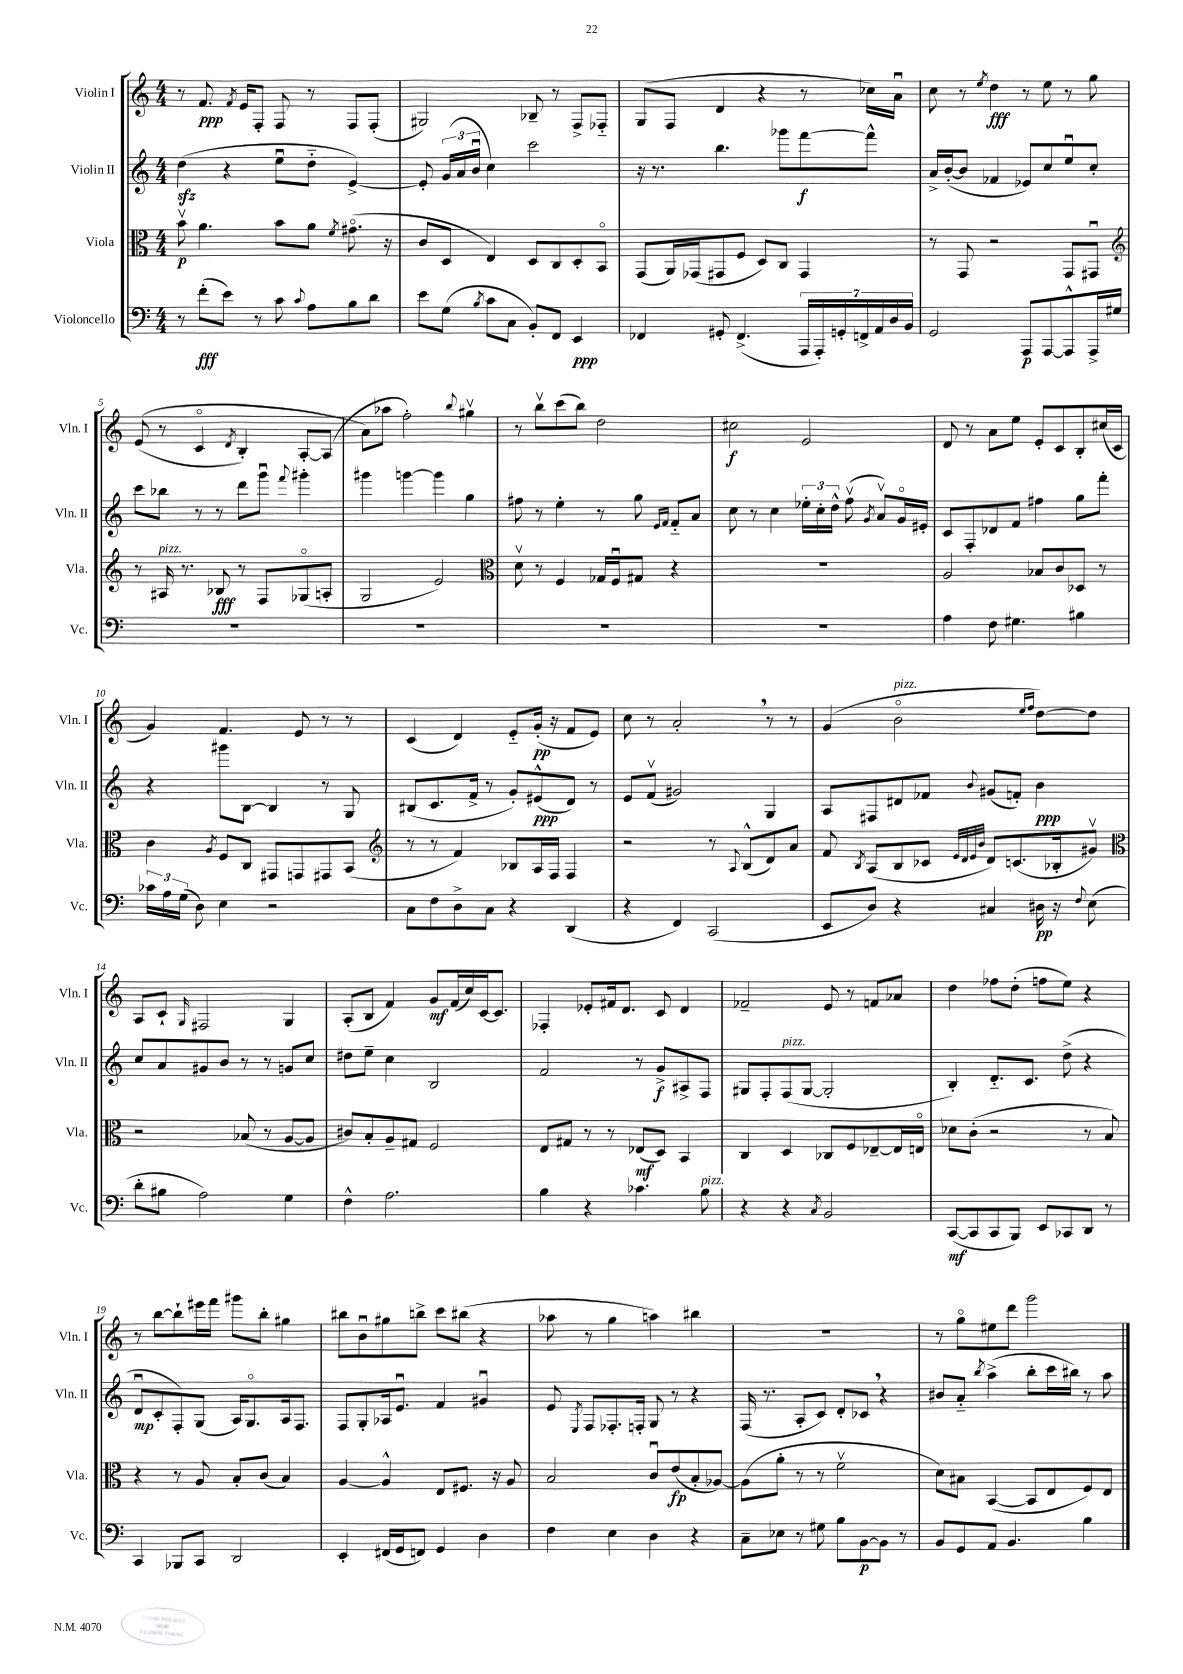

**kern	**kern	**kern	**kern
*staff4	*staff3	*staff2	*staff1
*clefF4	*clefC3	*clefG2	*clefG2
*k[]	*k[]	*k[]	*k[]
*M4/4	*M4/4	*M4/4	*M4/4
8r	8bv	(4dd	8r
(8f'	4.a	.	8.f
8e)	.	4r	.
.	.	.	8qf
.	.	.	16e
8r	.	.	8F'
8c	8b	8eeu	8F
8qqc	.	.	.
8A	8a	8dd'~	8r
.	8qf	.	.
8B	(8.g#o	[4e^)	8F
8d	.	.	(8F'
.	16r	.	.
=	=	=	=
8e	8c	8e']	2G#)
(8G	8D	(24g	.
.	.	24a	.
.	.	24bu	.
8qB	.	.	.
8c	4E)	4cc)	.
8C	.	.	.
8BB')	8D	2ccc	8B-~
8FF	8C	.	8r
4EE	8D'	.	8F^
.	8BBo	.	8F-'~
=	=	=	=
4FF-	(8GG	16r	(8G
.	.	8.r	.
.	16AA)	.	8F
.	(16GG-	.	.
8GG#'	8GG#	4.bb	4d
(4.FF-^	8F	.	.
.	8D)	.	4r
.	8C	8ggg-	.
28AAA	4GG#	[8fff	8r
28AAA')	.	.	.
28GG'	.	.	.
28FF^	.	.	.
.	.	8fff^^]	16cc-)
28AA	.	.	.
28D	.	.	.
.	.	.	16au
28BB	.	.	.
=	=	=	=
2GG	8r	16a^	8cc
.	.	([16b'	.
.	8GG	8b]	8r
.	.	.	8qee
.	2r	4f-	4dd
8AAA	.	8e-)	8r
[8AAA	.	8cc	8ee
8AAA^^]	8GG	8eeu	8r
16AAA^	8GG#u	8cc'	8gg
16G#	.	.	.
=	=	=	=
*	*clefG2	*	*
1r	8r	8ccc	&((8e
.	16A#	8bb-	8r
.	8.r	.	.
.	.	8r	4co
.	8B-	8r	.
.	.	.	8qd
.	8r	8ddd	4B')
.	8F	8gggu	.
.	.	8qqfff	.
.	(8G-o	4ggg#'	[8A'
.	8A'	.	(8A]
=	=	=	=
1r	2G	4ggg#	8a&)
.	.	.	8aa-
.	.	[4ggg	2ff')
.	2e)	4ggg]	.
.	.	.	8qqbb
.	.	4gg	4gg#v
=	=	=	=
*	*clefC3	*	*
1r	8dv	8ff#	8r
.	8r	8r	8bbv
.	4F	4ee'	(8ccc
.	.	.	8bb)
.	16G-	8r	2dd
.	16Fu	.	.
.	8G#	8gg	.
.	.	16qqe	.
.	.	16qqf	.
.	4r	8f'~	.
.	.	8a	.
=	=	=	=
1r	1r	8cc	2cc#
.	.	8r	.
.	.	4cc	.
.	.	24ee-'	2e
.	.	24cc'	.
.	.	24dd^^	.
.	.	(8ffv	.
.	.	8qg	.
.	.	8av)	.
.	.	16go	.
.	.	16e#'	.
=	=	=	=
4A	2A	8c	8d
.	.	8F'	8r
8F	.	8d-	8a
4.G#	.	8f	8ee
.	8B-	4ff#	8e'
.	8c	.	8c
4B#	8D-	8gg	8B'
.	8r	8fff'	(16cc#
.	.	.	16c
=	=	=	=
24c-	4c	4r	4g)
24A	.	.	.
(24G	.	.	.
8D)	.	.	.
.	8qA	.	.
4E	8F	8ggg#	4.f
.	8C	[8B	.
2r	8GG#	4B]	.
.	8GG	.	8e
.	8GG#	8r	8r
.	(8BB	8G	8r
=	=	=	=
*	*clefG2	*	*
8C	8r	(8B#	(4c
8F	8r	8.c	.
8D^	4f)	.	4d)
.	.	16f^	.
8C	.	8r	.
4r	8B-	8g')	8e'~
.	16A	(8e#^^	(16g'
.	16F	.	16r
(4DD	4F	8d)	8f
.	.	8r	8e)
=	=	=	=
4r	2r	8e	8cc
.	.	(8fv	8r
4FF)	.	2g#)	2a'
(2CC	8r	.	.
.	8qqA	.	.
.	(8B^^	.	.
.	8d)	4G	8r
.	8a	.	8r
=	=	=	=
8EE	8f	8A	(4g
.	8qB	.	.
8D)	(8A	8F#	.
4r	8B	8d#	2bo
.	8c-	8f-	.
.	32qqe	.	.
.	32qqd	.	.
.	32qqe	.	.
.	32qqb	8qqb	.
4C#	8d)	(8g#	.
.	(8.c	8f')	.
.	.	.	16qqee
.	.	.	16qqff
16D#	.	4b	[8dd)
16r	16B-'	.	.
8qqF	.	.	.
(8E	8g#v)	.	8dd]
=	=	=	=
*	*clefC3	*	*
8d'	2r	8cc	8A
8B#	.	8a	8c`
.	.	.	16qqG
2A)	.	8g#	2F#
.	.	8b	.
.	(8B-	8r	.
.	8r	8r	.
4G	[8A	8g	4G
.	8A]	8cc	.
=	=	=	=
4F^^	8c#)	8dd#	(8A'
.	8B'	8ee~	8B
2.A	8A~	4cc	4f)
.	8G#	.	.
.	2F	2B	8g
.	.	.	(16f
.	.	.	16cc)
.	.	.	[16c
.	.	.	8.c]
=	=	=	=
4B	8E	2f	4F-'
.	8G#	.	.
4r	8r	.	8e-'
.	8r	.	16f#
.	.	.	8.d
4.c-	(8E-	8r	.
.	8D)	8g^	8c
.	4BB	8A#^	4d
8B	.	8F	.
=	=	=	=
4r	4C	8G#	2f-~
.	.	8F'	.
4r	4D	(8F	.
.	.	[8G#	.
8qC	.	.	.
2BB	8C-	2G#']	8e
.	8F	.	8r
.	[8E-~	.	8f
.	16E-]	.	8a-
.	16Eo	.	.
=	=	=	=
([8CC	8d-	4B')	4dd
8CC]	(8c'	.	.
8CC	2r	8.d'~	8ff-
8BBB)	.	.	(8dd'
.	.	8.c	.
8EE	.	.	8ff
8CC-	.	(8dd^	8ee)
8DD	8r	4r	4r
8r	8B)	.	.
=	=	=	=
4CC	4r	8du	8r
.	.	8c'	[8bb
8BBB-	8r	8F')	8bb`]
8CC	8A	(8G	16eee#
.	.	.	16fff
2DD	8B'	16A)	8ggg#
.	.	8.Go	.
.	(8c	.	8bb'
.	4B)	16A	4gg#
.	.	8.F	.
=	=	=	=
4EE'	[4A	8F	8bb#
.	.	8G'	8bu
(16FF#	4A^^]	16A-	8gg#
16GG	.	8.eu	.
8FF)	.	.	8bb^
4GG	8E	4f	8ccc
.	8.F#	.	(8bb#
4D	.	4g#u	4r
.	16r	.	.
.	8A	.	.
=	=	=	=
4F	2B	8e	8aa-
.	.	8qE	.
.	.	8F	8r
4E	.	8.F-'	4gg
.	.	16F'	.
4D	8cu	8G	4aa)
.	(8e	8r	.
4r	8B'	4r	4bb#
.	[8A-)	.	.
=	=	=	=
8C~	(8A-]	(16F	1r
.	.	8.r	.
8E-	8a'	.	.
8r	8r	8A'	.
8G#	8r	8c)	.
8B	2fv	8d'	.
[8BB	.	8c-	.
8BB]	.	4r	.
8r	.	.	.
=	=	=	=
8BB	8d)	8b#	8r
8GG	8B#	8a'~	8ggo
.	.	8qbb	.
8AA	([4BB	(4aa^	8ee#
4.BB	.	.	8ddd
.	8BB]	8bb'	2ggg
.	8E	16ccc	.
.	.	16bb#)	.
4B	8F)	8r	.
.	8E	8aa	.
==	==	==	==
*-	*-	*-	*-
